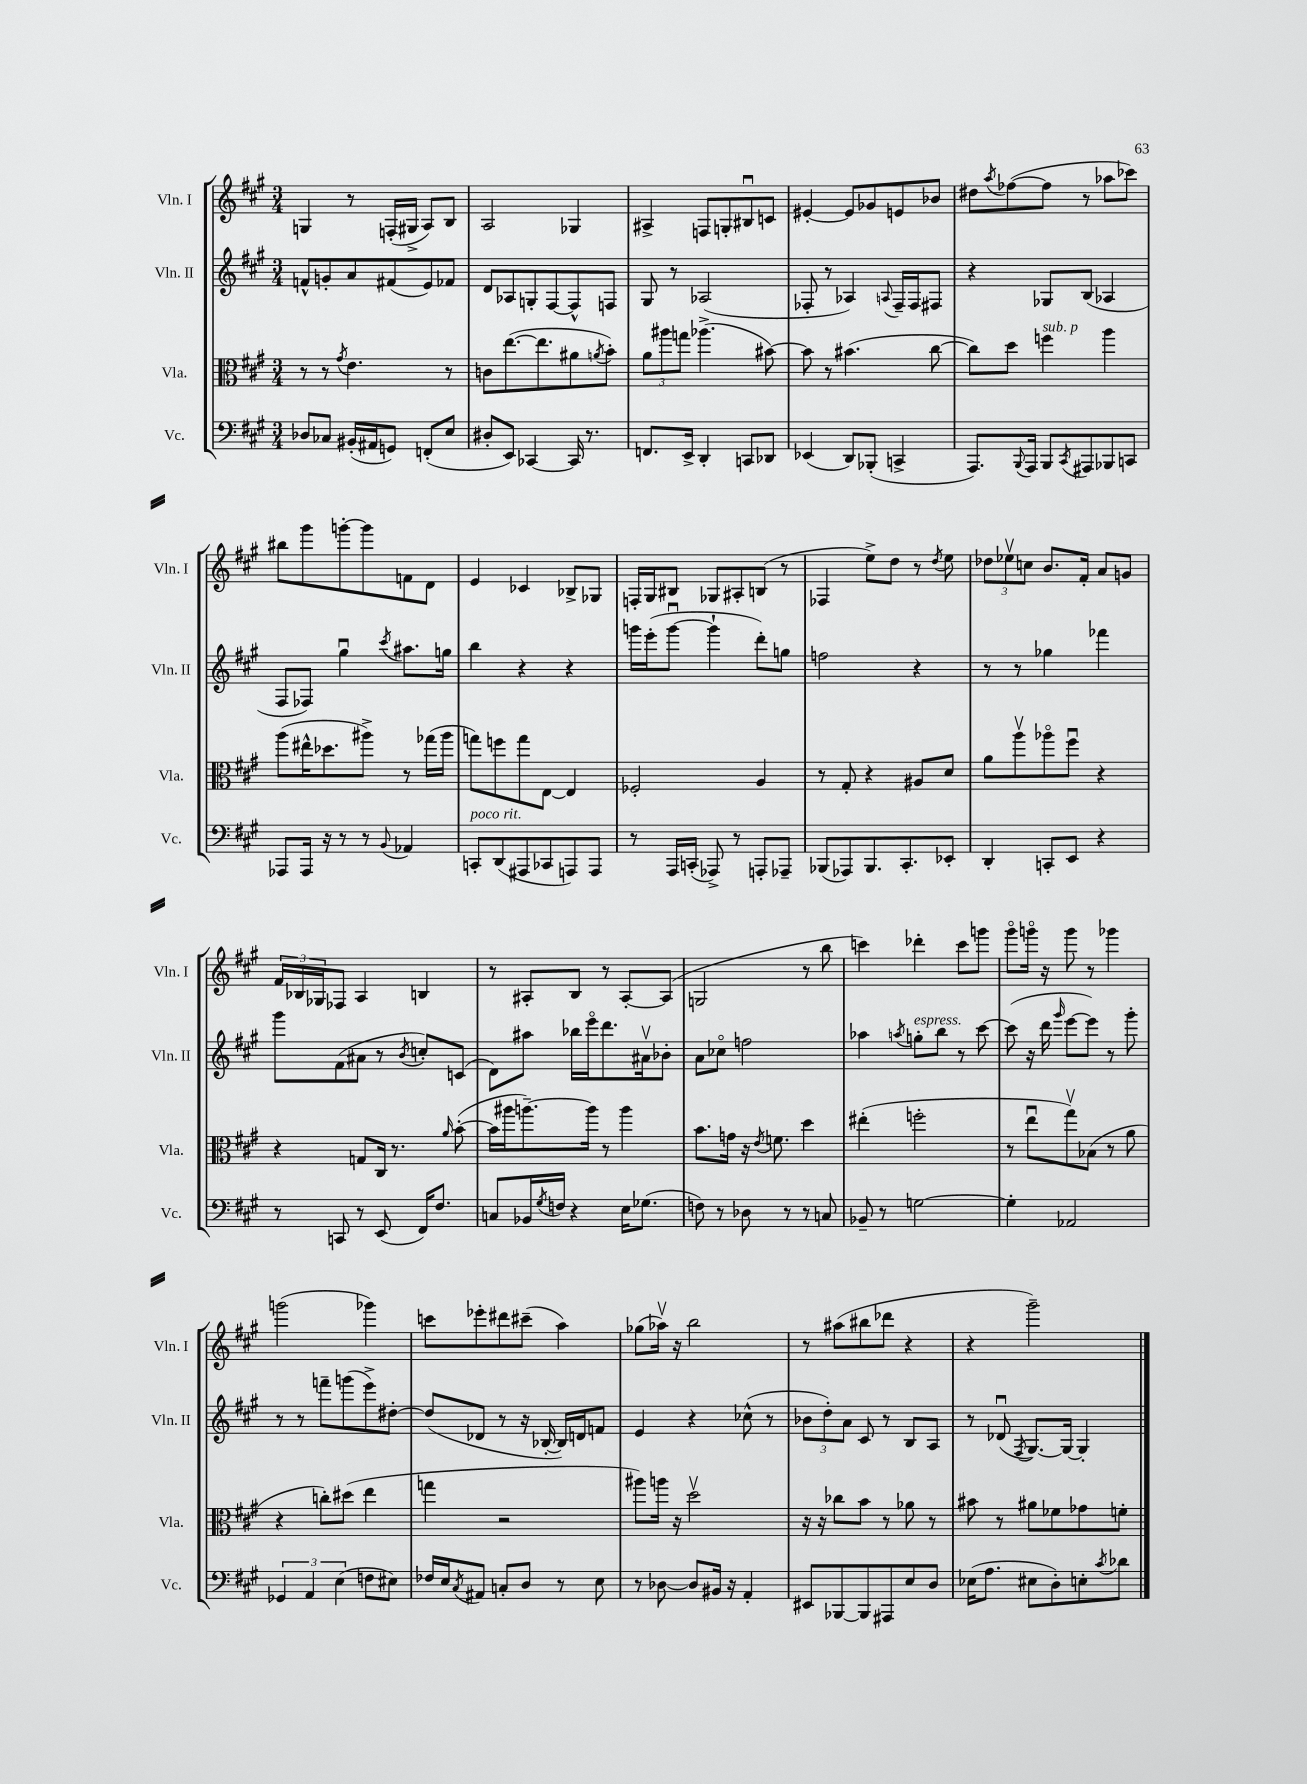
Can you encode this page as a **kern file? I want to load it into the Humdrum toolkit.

**kern	**kern	**kern	**kern
*staff4	*staff3	*staff2	*staff1
*clefF4	*clefC3	*clefG2	*clefG2
*k[f#c#g#]	*k[f#c#g#]	*k[f#c#g#]	*k[f#c#g#]
*M3/4	*M3/4	*M3/4	*M3/4
8D-/L	8r	8f^^/L	4G/
8C-/J	8r	8g'/	.
.	8qg#/	.	.
(16BB#'/LL	4.e\	8a/	8r
16AA#/J	.	.	.
8GG/J)	.	(8f#/	(16F'/LL
.	.	.	16G#^/JJ
(8FF'/L	.	8e/)	8A/L)
8E/J	8r	8f-/J	8B/J
=	=	=	=
8D#'/L	8c\L	8d/L	2A/
8EE/J)	([8.ee\	8A-/	.
[4CC-/	.	8G'/	.
.	8.ee\]	.	.
.	.	[8F#/	.
16CC-/]	8a#\	8F#^^/]	4G-/
8.r	.	.	.
.	8qa/	.	.
.	8b'\J)	8F/J	.
=	=	=	=
8.FF/L	12a\L	8G#/	4A#^/
.	12aa#\	.	.
.	.	8r	.
.	12gg\J	.	.
16EE^/Jk	.	.	.
4DD'/	(4.aa-^\	(2A-/	8F/L
.	.	.	8G'/
8CC/L	.	.	8B#u/
8DD-/J	[8b#\)	.	8c/J
=	=	=	=
(4EE-/	8b#\]	8F-'/	[4e#'/
.	8r	8r	.
8DD/L)	(4.b#\	4A-/)	8e#/]L
(8BBB-'/J	.	.	8g-/
.	.	8qqA/	.
4CC^/	.	16F-~/LL	8e/
.	.	16F-/J	.
.	[8cc#\	8F#/J	8b-/J
=	=	=	=
8.AAA/L)	8cc#\]L)	4r	8dd#\L
.	.	.	8qaa/
.	8dd\J	.	([8ff-\
8qqBBB/	.	.	.
16AAA/Jk	.	.	.
8BBB/L	4ff\	8G-/L	8ff-\]J
8qCC#/	.	.	.
8AAA#/	.	(8B/J	8r
8BBB-/	4aa\	4A-/	8aa-\L
8CC/J	.	.	8ccc-\J)
=	=	=	=
8AAA-/L	(8aa\L	8F#/L	8bb#\L
16AAA-/Jk	16ee#^^\K	8F-/J)	8ggg#\
16r	8.dd-\	.	.
8r	.	4gg#u\	[8ggg'\
8r	8aa#^\J)	.	8ggg\]
8qqBB/	.	8qccc#/	.
4AA-/	8r	8.aa#\L	8f\
.	(16gg-\LL	.	8d\J
.	16aa#\JJ	16gg\Jk	.
=	=	=	=
8CC'/L	8gg\L)	4bb\	4e/
(8DD/	8ff\	.	.
8AAA#/	8gg\	4r	4c-/
8CC-/	[8E\J	.	.
8AAA/)	4E/]	4r	8B-^/L
8AAA/J	.	.	8G-/J
=	=	=	=
8r	2F-'/	16ggg\LL	16F'/LL
.	.	(16eee'\J	16G#/J
16AAA/LL	.	[8gggu\J	8B#/J
(16CC'/JJ	.	.	.
8AAA-^/)	.	4ggg`\]	8G-/L
8r	.	.	8A#'/
8AAA'/L	4A/	8ddd'\L)	(8B/J
8AAA-~/J	.	8gg\J	8r
=	=	=	=
(8BBB-/L	8r	2ff\	4F-/
8AAA-/)	8G#'/	.	.
8.BBB-/	4r	.	8ee^\L)
.	.	.	8dd\J
8.CC#'/	.	.	.
.	8A#/L	4r	8r
.	.	.	8qdd/
8EE-'/J	8d/J	.	8ee\
=	=	=	=
4DD'/	8a\L	8r	12dd-\L
.	.	.	12ee-v\
.	8aav\	8r	.
.	.	.	12cc\J
8CC'/L	8aa-o\	4gg-\	8.b/L
8EE/J	8ff#u\J	.	.
.	.	.	16f#'/Jk
4r	4r	4fff-\	8a/L
.	.	.	8g/J
=	=	=	=
8r	4r	8ggg#\L	24f#/LL
.	.	.	24B-/
.	.	.	24G-/J
8CC/	.	(8f#\	8F-/J
8r	8G/L	8a#\J	4A/
(8EE/	16C#/Jk	8r	.
.	8.r	.	.
.	.	8qb/	.
16FF#/LK)	.	8cc'/L)	4B/
8.F#/J	.	.	.
.	16qqa/	.	.
.	([8b'\	(8c/J	.
=	=	=	=
8C/L	16b\]LL	8d\L)	8r
.	16aa#\J	.	.
16BB-/L	[8.aa~\)	8aa#\J	8A#'/L
8qG#/	.	.	.
16F/JJ	.	.	.
4r	.	16bb-\LL	8B/J
.	16aa\]Jk	16eeeo\J	.
.	8r	8.ddd\	8r
16E\LK	4aa\	.	[8A#'/L
(8.G-\J	.	16a#v\k	.
.	.	8b-'\J	(8A#/]J
=	=	=	=
8F\)	8.b\L	8a\L	2G/
8r	.	8cc-o\J	.
.	16g\Jk	.	.
8D-\	16r	2ff\	.
.	8qe/	.	.
.	8.f\	.	.
8r	.	.	.
8r	4dd\	.	8r
8C/	.	.	8bb\
=	=	=	=
8BB-~/	(4ee#'\	4aa-\	4ccc\)
8r	.	.	.
.	.	8qaa/	.
[2G\	2ff'\	8gg'\L	4ddd-'\
.	.	8bb\J	.
.	.	8r	8ccc\L
.	.	[8ccc#\	8ggg\J
=	=	=	=
4G'\]	8r	(8ccc#\]	8ggg#o\L
.	8eeu\L	16r	16gggo\Jk
.	.	16ddd\	16r
.	.	16qqggg#/	.
2AA-/	8gg#v\)	[8eee\L	8ggg\
.	(8B-\J	8eee\]J)	8r
.	8r	8r	4ggg-\
.	8a\	8ggg#'\	.
=	=	=	=
6GG-/	4r	8r	(2ggg\
.	.	8r	.
6AA/	.	.	.
.	8cc'\L)	8fff~\L	.
(6E\	.	.	.
.	(8dd#\J	(8ggg\	.
8F\L	4ee\	8eee^\)	4ggg-\)
8E#\J)	.	[8dd#'\J	.
=	=	=	=
16F-/LL	4gg\	(8dd#/]L	8ccc\L
16E/J	.	.	.
8qC#/	.	.	.
8AA#/J	.	8d-/J	8eee-'\
8C'/L	2r	8r	8ddd#\
8D/J	.	16r	(8ccc#~\J
.	.	[16B-'/	.
8r	.	16B-/]LL)	4aa\)
.	.	16d/J	.
8E\	.	8f/J	.
=	=	=	=
8r	8aa#\L)	4e/	(8gg-\L
[8D-\	16aa\Jk	.	16aa-v\Jk)
.	16r	.	16r
8D-/]L	2ddv\	4r	2bb\
16BB#/Jk	.	.	.
16r	.	.	.
4AA'/	.	(8cc-^^\	.
.	.	8r	.
=	=	=	=
8EE#/L	16r	12b-\L	8r
.	16r	.	.
.	.	12dd'\)	.
[8BBB-/	8cc-\L	.	(8aa#\L
.	.	12a\J	.
8BBB-/]	8b\J	8c#/	8bb#\
8AAA#/	8r	8r	8ddd-\J
8E/	8a-\	8B/L	4r
8D/J	8r	8A/J	.
=	=	=	=
(16E-\LK	8b#\	8r	4r
8.A\J	.	.	.
.	8r	(8d-u/	.
.	.	8qF#/	.
8E#\L	8a#\L	[8.G#/L)	2ggg#~\)
8D'\)	8f-\	.	.
.	.	16G#/_Jk	.
8E'\	8g-\	4G#'/]	.
8qc#/	.	.	.
8d-\J	8f'\J	.	.
==	==	==	==
*-	*-	*-	*-
